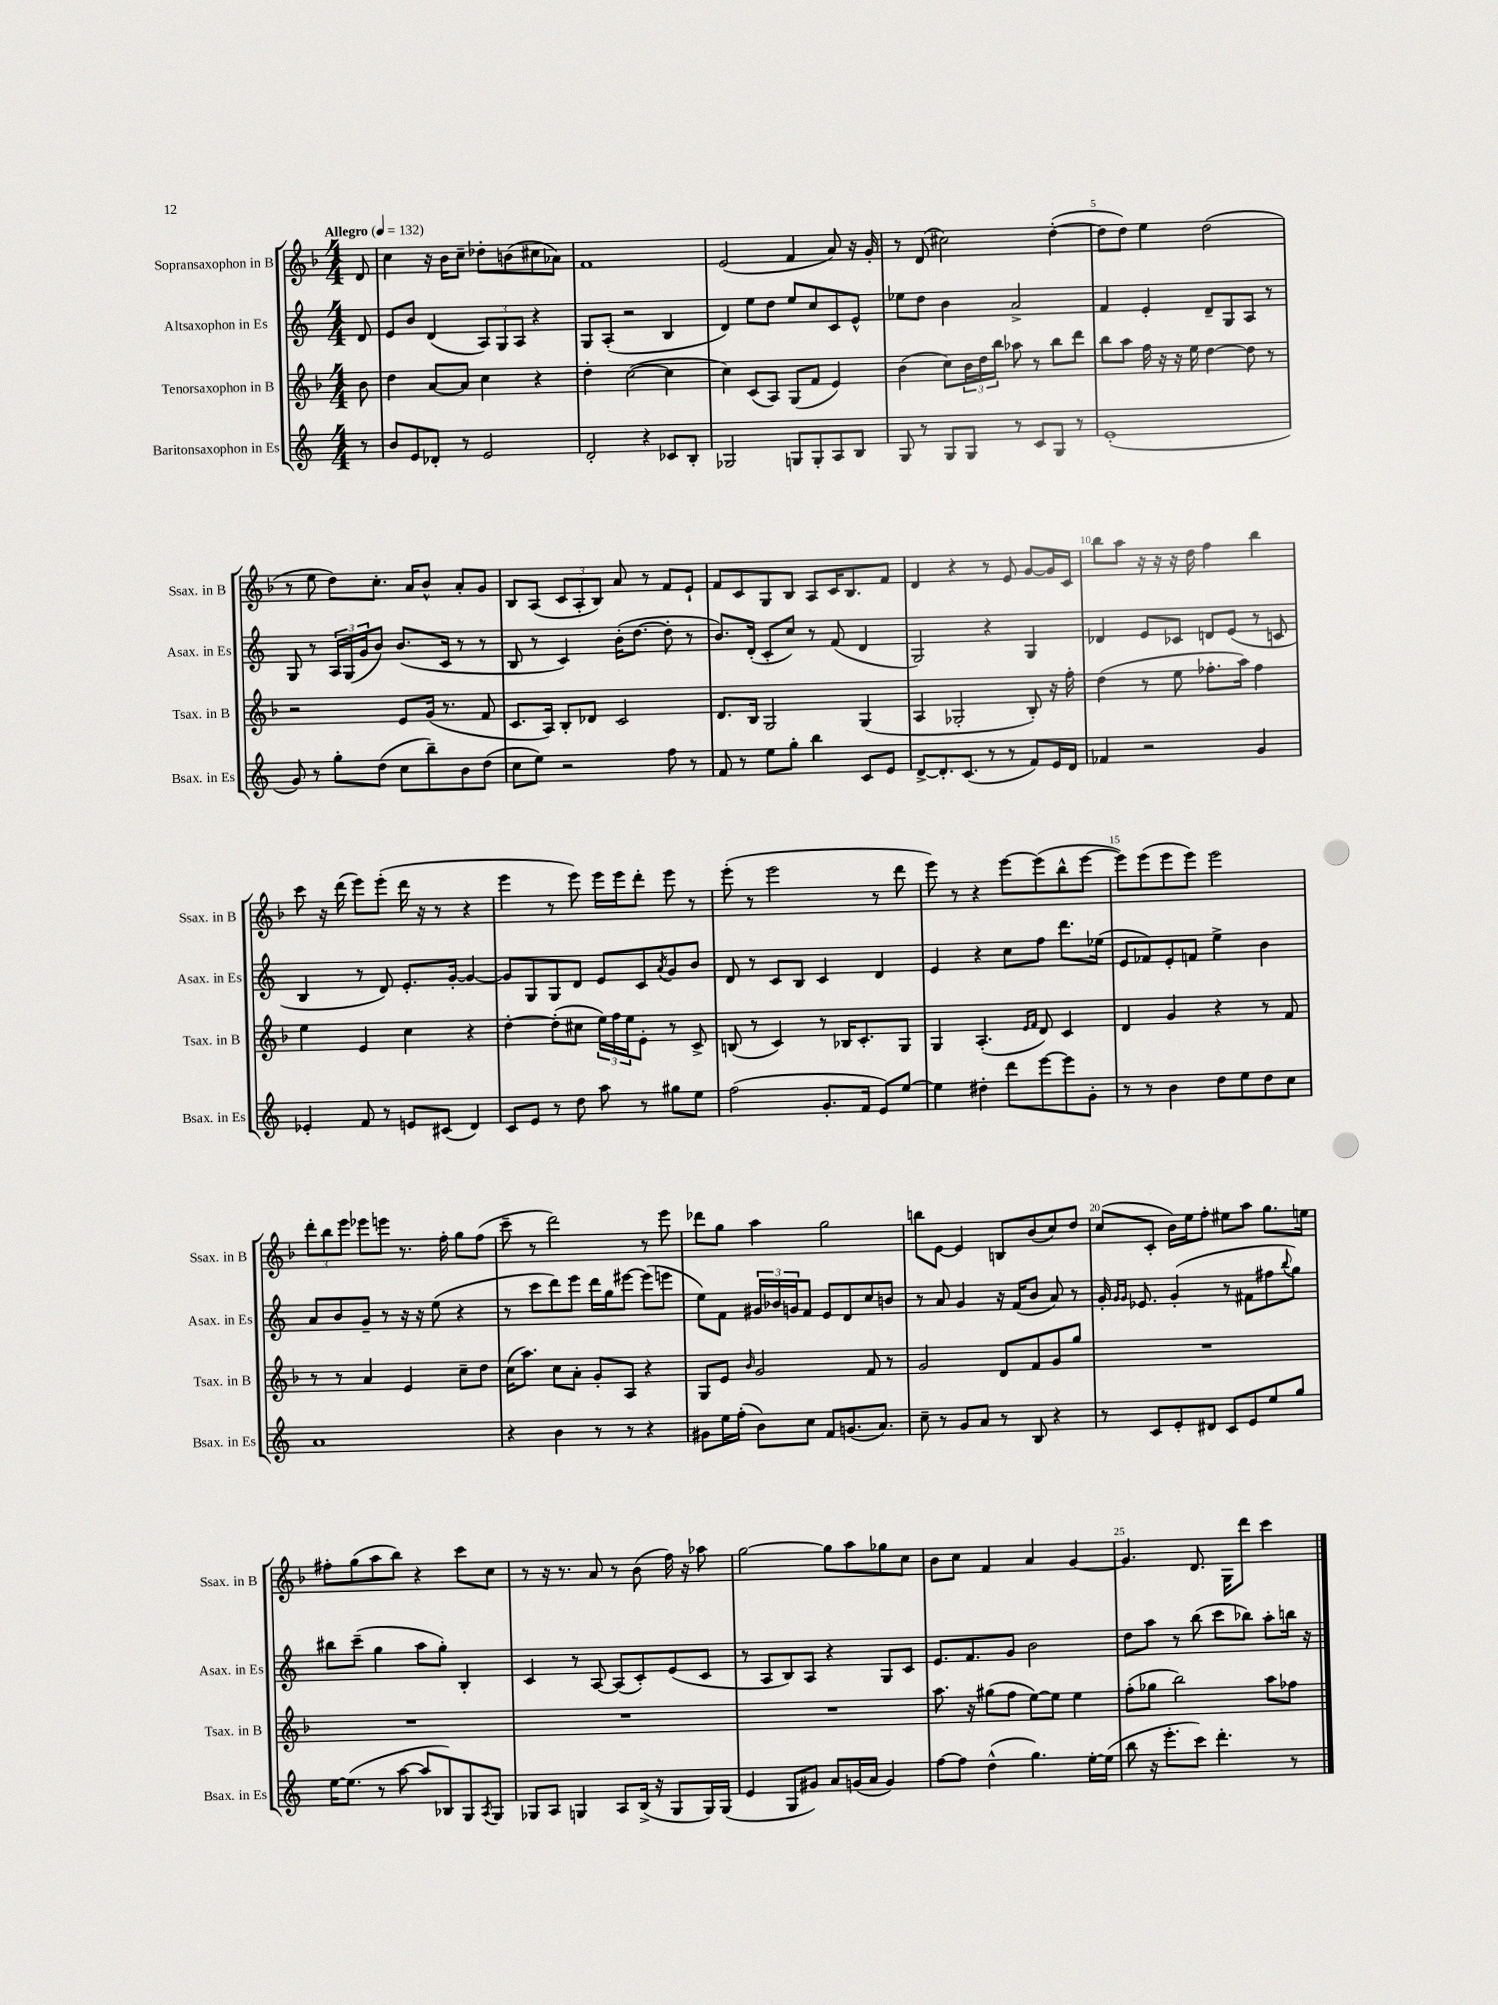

**kern	**kern	**kern	**kern
*staff4	*staff3	*staff2	*staff1
*clefG2	*clefG2	*clefG2	*clefG2
*k[]	*k[b-]	*k[]	*k[b-]
*M4/4	*M4/4	*M4/4	*M4/4
*MM132	*MM132	*MM132	*MM132
8r	8b-	8d	8d
=	=	=	=
8b	4dd	8e	4cc
8e	.	8b	.
8d-'	[8a	(4d	16r
.	.	.	16b-
8r	8a]	.	8cc~
2e	4cc	12A)	8dd-'
.	.	12G	.
.	.	.	(8b
.	.	12A	.
.	4r	4r	8cc#
.	.	.	8a-)
=	=	=	=
2d'	4dd'	8G	1f
.	.	(8A'	.
.	([2cc	2r	.
4r	.	.	.
8c-	4cc]	4B	.
8B'	.	.	.
=	=	=	=
2G-	4cc)	4d)	(2e
.	(8c	8ee	.
.	8A)	8dd	.
8G	(8G	8ee	4f
8G'	8f	8cc	.
8A	4e)	8c	8a)
8B	.	8e^^	16r
.	.	.	16g'
=	=	=	=
8G	(4b-	8ee-	8r
8r	.	8dd	(8d
8G	8cc)	4b	2cc#)
8G	24b-	.	.
.	24dd	.	.
.	24bb-	.	.
8r	8aa-	2a^	.
8c	8r	.	.
8G	8bb-	.	([4dd'
8r	8ddd	.	.
=	=	=	=
(1e'	8bb-	4f	8dd]
.	8aa	.	8dd)
.	16ff	4e'	4ee
.	16r	.	.
.	16r	.	.
.	16ee	.	.
.	[4dd	8d~	(2dd
.	.	8G	.
.	8dd]	8A	.
.	8r	8r	.
=	=	=	=
8g)	2r	8G	8r
8r	.	8r	8ee
8gg'	.	24A	8dd)
.	.	(24G	.
.	.	24g	.
(8dd	.	8b)	8.cc'
8cc	8e	(8.b	.
.	.	.	16a
8bb~)	(16g	.	8b-^^
.	8.r	16c	.
8b	.	8r	8a'
(8dd	8f	8r	8g
=	=	=	=
8cc	8.c	8B	8B-
8ee)	.	8r	(8A
.	16A)	.	.
2r	8B-'	4c)	12c
.	.	.	12A'
.	8d-	.	.
.	.	.	12B-)
.	2c	(16b'	8a
.	.	[8.dd	.
.	.	.	8r
8ff	.	8dd']	8f
8r	.	8r	8e`
=	=	=	=
8f	8.d	8.b)	8f
8r	.	.	8c
.	16B-	(16d'	.
8ee	2G	8c'	8G
8gg'	.	8cc)	8B-
4bb	.	8r	8A
.	.	(8f	16c
.	.	.	8.B-
8c	(4G	4d	.
8e	.	.	8f
=	=	=	=
[8d^	4A	2G)	4d
8.d']	.	.	.
.	2G-'	.	4r
(8.c	.	.	.
8r	.	4r	8r
8r	.	.	8e
8f)	8B-')	4G	[8g
16e	16r	.	16g]
16d	16ff'	.	16c
=	=	=	=
4f-	(4dd	4d-	8bb-
.	.	.	8aa
2r	8r	8e	16r
.	.	.	16r
.	8ee	8c-	16r
.	.	.	16dd
.	8.ff-'	8d	4ff
.	.	(8e	.
.	16aa)	.	.
4g	4ff-	8r	4bb-
.	.	8c	.
=	=	=	=
4e-'	4ee	4B	8ccc
.	.	.	16r
.	.	.	(16ddd
8f	4e	8r	8eee)
8r	.	8d)	(8eee'
8e	4cc	8.e'	16ddd
.	.	.	16r
(8c#	.	.	8r
.	.	[16g'	.
4d)	4r	4g_	4r
=	=	=	=
8c	[4dd'	8g]	4eee
8e	.	8G	.
8r	(8dd']	8G	8r
8dd	8cc#	8d	8eee)
8aa	24ee)	8e	16eee
.	24ff	.	.
.	.	.	16eee
.	24ee	.	.
8r	8e'	8c	8ddd'
.	.	8qa	.
8gg#	8r	8g	8eee
8ee	8c^	8b	8r
=	=	=	=
(2ff	(8B	8d	(8eee'
.	8r	8r	8r
.	4c)	8c	2eee
.	.	8B	.
8.g'	8r	4c	.
.	16B-	.	.
16f	8.c'	.	.
8e)	.	4d	8r
[8ee	8G	.	8ddd
=	=	=	=
4ee]	4G	4e	8eee)
.	.	.	8r
4dd#'	(4.A'	4r	4r
8ddd	.	8cc	[8eee
.	16qqe	.	.
.	16qqf	.	.
[8eee	8d)	8ff	(8eee]
8eee]	4c	8.ddd	8bb-^^
8g'	.	.	[8eee
.	.	(16ee-	.
=	=	=	=
8r	4d	8e	8eee])
8r	.	8f-)	(8eee
4b	4g	8e'	8eee
.	.	8f	8eee)
8dd	4r	4ee^	2eee
8ee	.	.	.
8dd	8r	4b	.
8cc	8f	.	.
=	=	=	=
1a	8r	8a	12ddd'
.	.	.	12bb-
.	8r	8b	.
.	.	.	12eee
.	4a	8g~	8eee-
.	.	8r	8eee
.	4e	16r	8.r
.	.	16r	.
.	.	(8ee	.
.	.	.	16ff'
.	8cc~	4r	8gg
.	8dd	.	(8ff
=	=	=	=
4r	(16cc	8r	8ccc~
.	8.aa)	.	.
.	.	8ccc	8r
4b	8cc	8ddd)	2ddd)
.	8a'	8eee	.
8r	8g'	16ddd	.
.	.	16gg	.
8r	8A	[8eee#	.
4r	4r	(8eee#]	8r
.	.	8eee	8eee
=	=	=	=
8g#	8G	8ee)	8ddd-
16ee	8e	8f	8gg
(16ff'	.	.	.
.	16qqb-	.	.
8b)	2g	24g#	4aa
.	.	24b-	.
.	.	24g	.
8cc	.	8f	.
8f	.	8e	2gg
(8.g	.	8d	.
.	8f	8cc	.
8.a)	.	.	.
.	8r	8b	.
=	=	=	=
8cc~	2g	8r	8bb
8r	.	8a	[8e
8g	.	4g	4e]
8a	.	.	.
8r	8d	16r	8B
.	.	(16f	.
8B	8f	8b	(8b-
4r	8g	8a)	8cc)
.	8gg	8r	8dd
=	=	=	=
8r	1r	16g'	(8cc
.	.	16qqg	.
.	.	16qqg	.
.	.	8.e-	.
8c	.	.	8c'
8e'	.	(4g'	16b-)
.	.	.	16ee
8d#	.	.	8ff'
8c	.	8r	8ee#
8e	.	8f#	8aa
8ee	.	8ff#	8.gg
.	.	8qqbb	.
8gg	.	8gg)	.
.	.	.	16ee
=	=	=	=
[16ee	1r	8bb#	8ff#'
(8.ee]	.	.	.
.	.	(8ccc~	(8gg
8r	.	4gg	8aa
[8aa	.	.	8bb-)
8aa]	.	8aa	4r
8B-)	.	8gg')	.
8G	.	4B'	8ccc
8qA	.	.	.
8G	.	.	8cc
=	=	=	=
8G-	1r	4c	8r
8A	.	.	16r
.	.	.	8.r
4G	.	8r	.
.	.	[8A	8a
8A	.	(8A]	8r
(16B^	.	8c')	(8b-
16r	.	.	.
8G	.	(8e	16ff)
.	.	.	16r
16G)	.	8c	8aa-
(16G	.	.	.
=	=	=	=
4e	1r	8r	[2gg
.	.	8A	.
8G	.	8B)	.
8g#)	.	8A	.
8a	.	4r	8gg]
(16g	.	.	8aa
16a	.	.	.
4g)	.	8G	8gg-
.	.	8c	8cc
=	=	=	=
[8ff	8.aa	8.e	8b-
8ff]	.	.	8cc
.	16r	8.f	.
(4dd^^	(8gg#	.	4f
.	8ff	8g	.
4.gg)	[8ee)	2b	4a
.	8ee]	.	.
.	4ee	.	[4g
[16ee'	.	.	.
(16ee]	.	.	.
=	=	=	=
8bb	(8ff'	8dd	4.g]
16r	8gg-	8aa	.
8.eee'	.	.	.
.	2bb-)	8r	.
8ccc)	.	(8bb	8.d
4.ddd'	.	8ccc	.
.	.	.	16G
.	.	8bb-)	8ddd
.	8aa	8aa'	4ccc
8r	8ff-	16bb	.
.	.	16r	.
==	==	==	==
*-	*-	*-	*-
